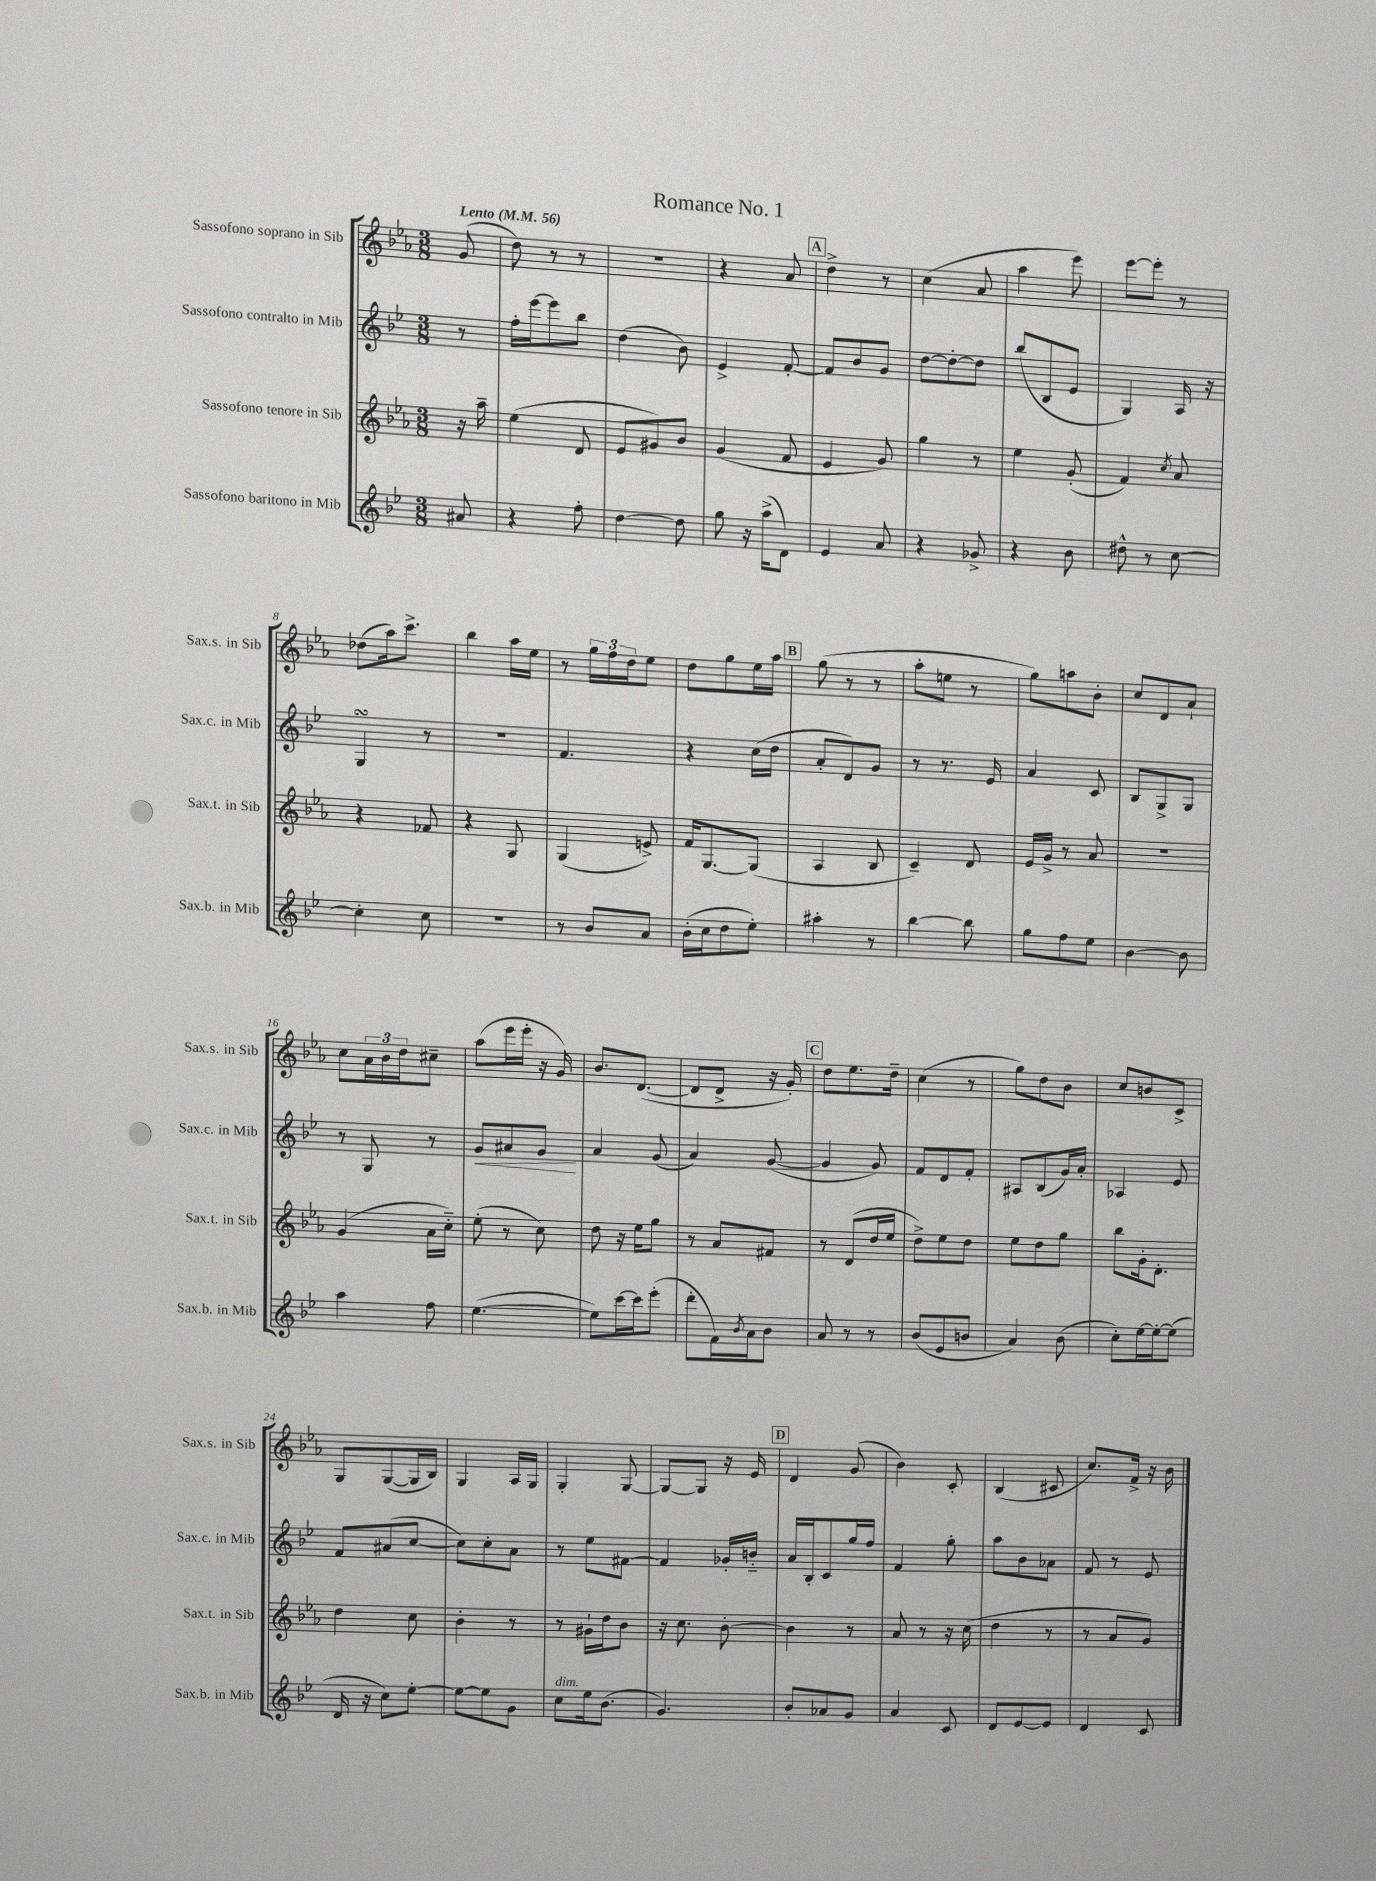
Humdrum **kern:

**kern	**kern	**kern	**dynam	**kern
*part4	*part3	*part2	*part2	*part1
*staff4	*staff3	*staff2	*staff2	*staff1
*I"Sassofono baritono in Mib	*I"Sassofono tenore in Sib	*I"Sassofono contralto in Mib	*	*I"Sassofono soprano in Sib
*I'Sax.b. in Mib	*I'Sax.t. in Sib	*I'Sax.c. in Mib	*	*I'Sax.s. in Sib
*clefG2	*clefG2	*clefG2	*	*clefG2
*k[b-e-]	*k[b-e-a-]	*k[b-e-]	*	*k[b-e-a-]
*M3/8	*M3/8	*M3/8	*	*M3/8
*MM56	*MM56	*MM56	*	*MM56
=	=	=	=	=
!	!	!	!	!LO:TX:a:B:t=Lento
8a#X/	16r	8r	.	(8g/
.	16aa-~\	.	.	.
=1	=1	=1	=1	=1
4r	(4ee-\	16ff'\LL	.	8dd\)
.	.	[16eee-\J	.	.
.	.	8eee-\]	.	8r
8ff'\	8d/	8bb-\J	.	8r
=2	=2	=2	=2	=2
[4dd\	8e-/L	(4dd\	.	4.r
.	8g#X/)	.	.	.
8dd\]	8b-/J	8b-\)	.	.
=3	=3	=3	=3	=3
8gg\	(4g/	4e-^/	.	4r
16r	.	.	.	.
(16aa^\KL	.	.	.	.
8d\J)	8f/	[8f'/	.	8a-/
!!LO:REH:place=s1:t=A
=4	=4	=4	=4	=4
4e-/	4e-/	8f/L]	.	4dd^\
.	.	8b-/	.	.
8a/	8g/)	8g/J	.	8r
=5	=5	=5	=5	=5
4r	4gg\	[8dd\L	.	(4cc\
.	.	8dd'\_	.	.
8g-X^/	8r	8dd\J]	.	8a-/
=6	=6	=6	=6	=6
4r	4ee-\	(8bb-/L	.	4aa-\
.	.	8B-/	.	.
8b-\	(8g'/	8e-/J	.	8eee-\)
=7	=7	=7	=7	=7
8dd#X^^\	4f/)	4G/)	.	[8eee-\L
8r	.	.	.	8eee-'\J]
.	8qcc/	.	.	.
[8cc\	8a-/	16A/	.	8r
.	.	16r	.	.
!!LO:LB:g=z
=8	=8	=8	=8	=8
4cc'\]	4r	4GsSSS/	.	(8dd-X\L
.	.	.	.	16aa-\k)
.	.	.	.	8.ccc^\J
8cc\	8f-X/	8r	.	.
=9	=9	=9	=9	=9
4.r	4r	4.r	.	4bb-\
.	8G/	.	.	16aa-\LL
.	.	.	.	16ee-\JJ
=10	=10	=10	=10	=10
8r	(4G/	4.f/	.	8r
8b-/L	.	.	.	24gg\LL
.	.	.	.	24ff\
.	.	.	.	24dd\J
8a/J	8en^/)	.	.	8ee-\J
=11	=11	=11	=11	=11
(16b-'\LL	16f/KL	4r	.	8dd\L
16cc\J	[8.G/	.	.	.
8dd\	.	.	.	8gg\
8ee-'\J)	(8G/J]	(16cc\LL	.	16ee-\L
.	.	16dd\JJ	.	16aa-\JJ
!!LO:REH:place=s1:t=B
=12	=12	=12	=12	=12
4aa#X'\	4A-/	8a'/L	.	(8gg\
.	.	8d/)	.	8r
8r	8B-/	8g/J	.	8r
=13	=13	=13	=13	=13
[4bb-\	4c~/)	8r	.	8aa-'\L
.	.	8.r	.	8een\J
8bb-\]	8d/	.	.	8r
.	.	16e-/	.	.
=14	=14	=14	=14	=14
8gg\L	16e-/LL	4a/	.	8gg\L)
.	16g^/JJ	.	.	.
8ff\	8r	.	.	8aan\
8ee-\J	8a-/	8c/	.	8b-'\J
=15	=15	=15	=15	=15
[4b-\	4.r	8B-/L	.	8cc/L
.	.	8G^/	.	8d/
8b-\]	.	8G/J	.	8a-`/J
!!LO:LB:g=z
=16	=16	=16	=16	=16
4aa\	(4g/	8r	.	8cc\L
.	.	8G/	.	24a-\L
.	.	.	.	24b-\
.	.	.	.	24dd\J
8ff\	16a-\LL	8r	.	8cc#X~\J
.	16cc\JJ)	.	.	.
=17	=17	=17	=17	=17
!	!	!	!LO:HP:b	!
([4.ee-\	(8ee-'\	8g/L	<	(8aa-\L
.	8r	8a#X/	.	16eee-\L
.	.	.	.	16eee-'\JJ
.	8cc\)	8g/J	.	16r
.	.	.	.	16g/)
.	.	.	[	.
=18	=18	=18	=18	=18
8ee-\L])	8dd\	4a/	.	8.b-/L
[16ccc\L	16r	.	.	.
16ccc\J]	16ee-\KL	.	.	([8.d/J
(8eee-'\J	8gg\J	(8g/	.	.
=19	=19	=19	=19	=19
8ddd'\L	8r	4a/)	.	8d/L]
16f\L)	8a-/L	.	.	8d^/J
8qb-/	.	.	.	.
16a\J	.	.	.	.
8b-\J	8f#X/J	([8g/	.	16r
.	.	.	.	16g'/)
!!LO:REH:place=s1:t=C
=20	=20	=20	=20	=20
8a/	8r	4g/]	.	8dd\L
8r	(8d/L	.	.	8.ee-\
8r	16dd/L	8g/)	.	.
.	16ee-/JJ	.	.	16dd~\Jk
=21	=21	=21	=21	=21
(8b-/L	8dd^\L)	8f/L	.	(4cc\
8e-/	8ee-\	8d/	.	.
8bn/J	8dd\J	8f'/J	.	8r
=22	=22	=22	=22	=22
4a/)	8ee-\L	8A#X/L	.	8gg\L)
.	8dd\	(8B-/	.	8dd\
(8b-\	8gg\J	16g/L)	.	8b-\J
.	.	16a'/JJ	.	.
=23	=23	=23	=23	=23
8cc'\L)	8bb-\L	4A-X/	.	8cc/L
[16ee-\L	16g'\k	.	.	8bn/
16ee-'\J_	8.d'\J	.	.	.
(8ee-\J]	.	8e-/	.	8c^/J
!!LO:LB:g=z
=24	=24	=24	=24	=24
16d/	4dd\	8f/L	.	8G/L
16r	.	.	.	.
8cc\L)	.	(8a#X/	.	([8G/
[8ee-'\J	8cc\	[8cc/J	.	16G/L]
.	.	.	.	16B-/JJ)
=25	=25	=25	=25	=25
8ee-\L_	4b-'\	8cc\L])	.	4G/
8ee-\]	.	8cc'\	.	.
8g\J	8r	8a\J	.	16A-/LL
.	.	.	.	16G/JJ
=26	=26	=26	=26	=26
!LO:TX:a:i:t=dim.	!	!	!	!
8cc\L	8r	8r	.	4G'/
16ee-\k	16g#X`\LL	8ee-\L	.	.
(8.b-\J	16dd\J	.	.	.
.	8b-\J	[8f#X\J	.	[8G/
=27	=27	=27	=27	=27
4.g/)	16r	4f#/]	.	8G/L_
.	8.cc\	.	.	.
.	.	.	.	8G/J]
.	[8b-'\	16g-X'/LL	.	16r
.	.	16bn/JJ	.	16e-/
!!LO:REH:place=s1:t=D
=28	=28	=28	=28	=28
8b-'/L	4b-\]	16a/LL	.	4d/
.	.	16B-'/J	.	.
8a-X/	.	8c/	.	.
8g/J	8r	16gg/L	.	(8g/
.	.	16ff/JJ	.	.
=29	=29	=29	=29	=29
4a/	8a-/	4f/	.	4b-\)
.	8r	.	.	.
8c/	16r	8gg'\	.	8c'/
.	(16cc\	.	.	.
=30	=30	=30	=30	=30
8d/L	4dd\	8aa\L	.	(4B-/
[8e-/	.	8b-\	.	.
8e-/J]	8r	8a-X\J	.	8c#X/
=31	=31	=31	=31	=31
4d/	8r	8f/	.	8.cc/L)
.	8a-/L	8r	.	.
.	.	.	.	16f^/Jk
8c/	8g/J)	8e-/	.	16r
.	.	.	.	16b-\
==	==	==	==	==
*-	*-	*-	*-	*-
